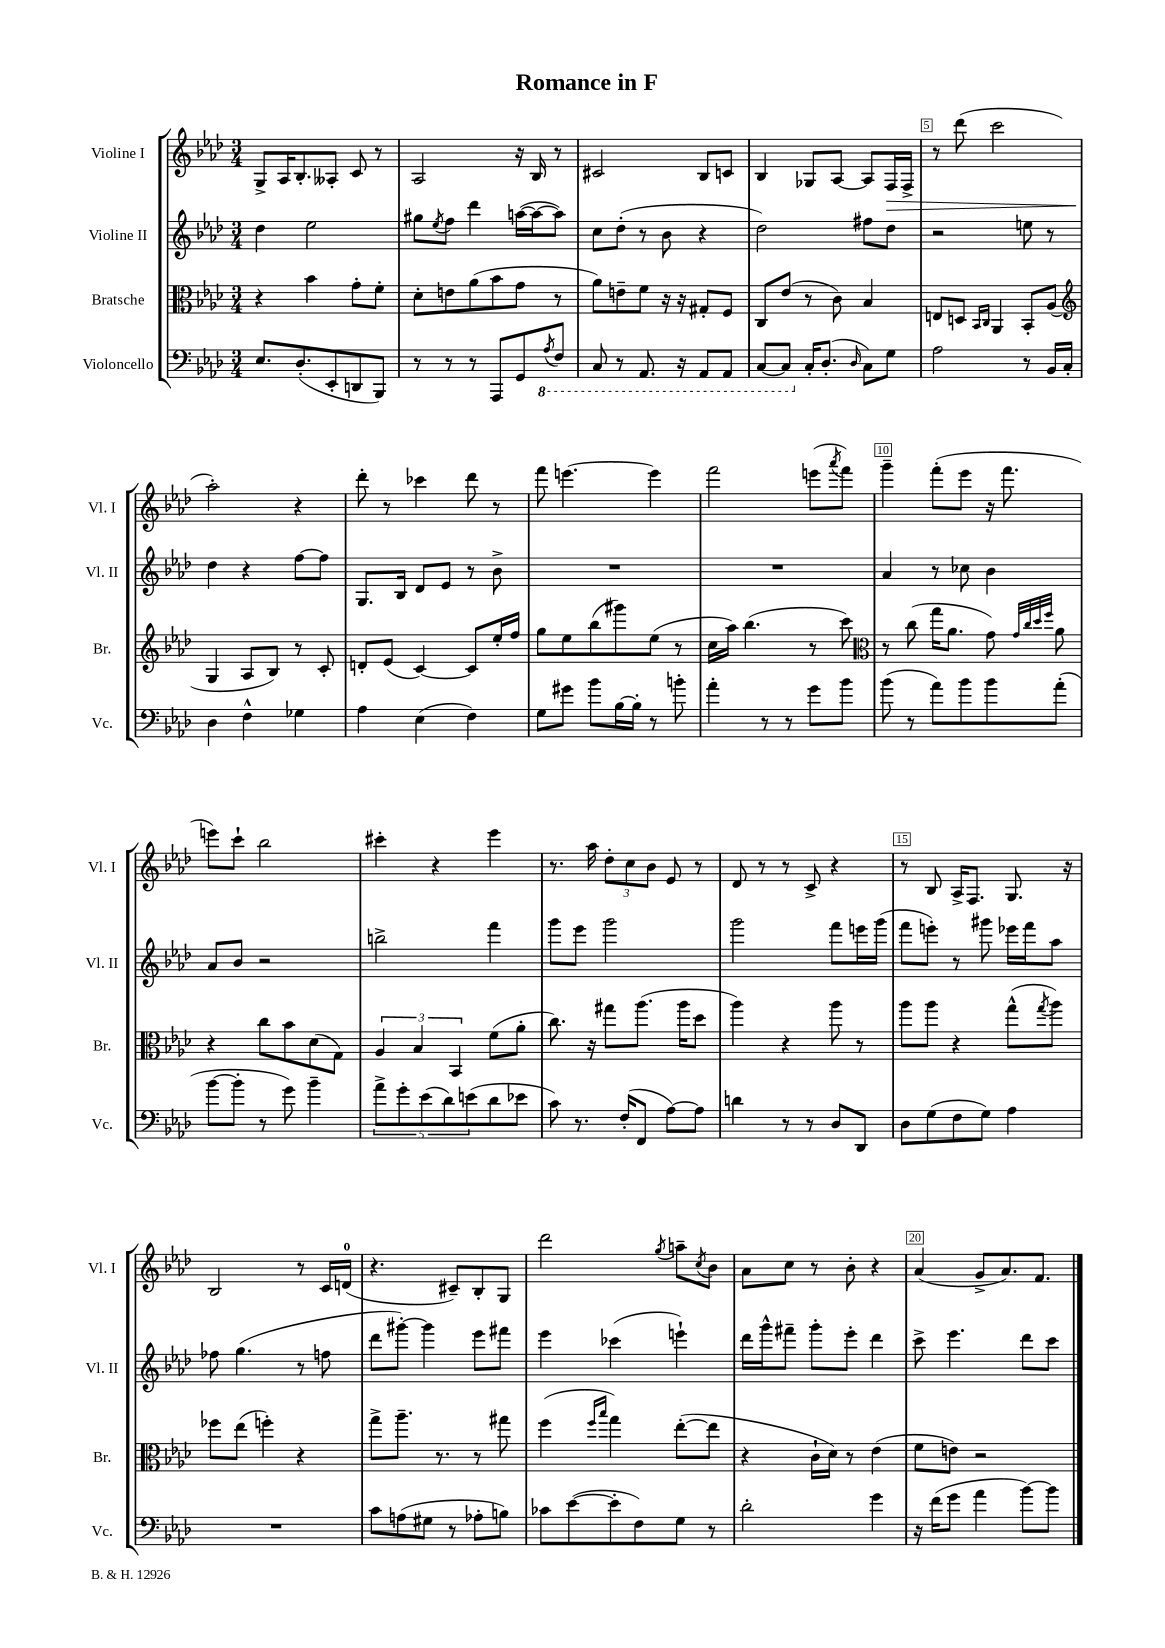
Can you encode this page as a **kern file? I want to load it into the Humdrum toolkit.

**kern	**kern	**kern	**kern
*staff4	*staff3	*staff2	*staff1
*clefF4	*clefC3	*clefG2	*clefG2
*k[b-e-a-d-]	*k[b-e-a-d-]	*k[b-e-a-d-]	*k[b-e-a-d-]
*M3/4	*M3/4	*M3/4	*M3/4
8.E-	4r	4dd-	8G^
.	.	.	16A-
(8.D-'	.	.	8.B-'
.	4b-	2ee-	.
8EE-'	.	.	8A--'
8DD	8g'	.	8c
8BBB-)	8f'	.	8r
=	=	=	=
8r	8d-'	8gg#	2A-
.	.	8qee-	.
8r	8e	8ff	.
8r	(8a-	4ddd-	.
8AAA-	8b-	.	.
8GG	8g	([16aa	16r
.	.	16aa_	16B-
8qAA-	.	.	.
8FF	8r	8aa])	8r
=	=	=	=
8CC	8a-)	8cc	2c#
8r	8e~	(8dd-'	.
8.AAA-	8f	8r	.
.	16r	8b-	.
16r	16r	.	.
8AAA-	8G#'	4r	8B-
8AAA-	8F	.	8c
=	=	=	=
[8CC	8C	2dd-)	4B-
8CC]	(8e-	.	.
16C'	8r	.	8G-
(8.D-'	.	.	.
.	8c)	.	[8A-
16qqD-	.	.	.
8C)	4B-	8ff#	8A-]
8G	.	8dd-	16F
.	.	.	16F^
=	=	=	=
2A-	8E	2r	8r
.	8D	.	(8ddd-
.	16qqBB-	.	.
.	16qqC	.	.
.	4AA-	.	2ccc
8r	8BB-'	8ee	.
16BB-	(8A-	8r	.
16C'	.	.	.
=	=	=	=
*	*clefG2	*	*
4D-	4G	4dd-	2aa-')
4F^^	8A-	4r	.
.	8B-)	.	.
4G-	8r	[8ff	4r
.	8c'	8ff]	.
=	=	=	=
4A-	8d'	8.G	8ddd-'
.	(8e-	.	8r
.	.	16B-	.
(4E-	[4c)	8d-	4ccc-
.	.	8e-	.
4F)	8c]	8r	8ddd-
.	16ee-'	8b-^	8r
.	16ff	.	.
=	=	=	=
8G	8gg	2.r	8fff
8g#	8ee-	.	[4.eee
8b-	(8bb-	.	.
[16B-	8ggg#)	.	.
16B-']	.	.	.
8r	(8ee-	.	4eee]
8b'	8r	.	.
=	=	=	=
4a-'	16cc	2.r	2fff
.	16aa-)	.	.
.	(4.bb-	.	.
8r	.	.	.
8r	.	.	.
8g	8r	.	(8eee
.	.	.	8qaaa-
8b-	8ccc)	.	8fff)
=	=	=	=
*	*clefC3	*	*
(8b-	8r	4a-	4ggg~
8r	(8cc	.	.
8a-)	16gg	8r	(8fff'
.	8.a-	.	.
8b-	.	8cc-	8eee-
8b-	8g)	4b-	16r
.	.	.	8.fff
.	32qqg	.	.
.	32qqcc	.	.
.	32qqdd-	.	.
.	32qqff	.	.
(8a-'	8a-	.	.
=	=	=	=
[8b-	4r	8a-	8eee)
8b-']	.	8b-	8ccc`
8r	8cc	2r	2bb-
8g)	8b-	.	.
4b-~	(8d-	.	.
.	8G)	.	.
=	=	=	=
10a-^	6A-	2bb^	4ccc#'
10g'	.	.	.
.	6B-	.	.
(10e-	.	.	.
.	.	.	4r
10d-)	.	.	.
.	6BB-	.	.
(10e	.	.	.
8d-	(8f	4fff	4eee-
8e-	8a-'	.	.
=	=	=	=
8c)	8.cc)	8ggg	8.r
8.r	.	8eee-	.
.	16r	.	16aa-
.	8gg#	2ggg	12dd-'
(16F'	.	.	.
.	.	.	12cc
8FF	(8.aa-	.	.
.	.	.	12b-
[8A-)	.	.	8e-
.	16aa-	.	.
8A-]	8dd-	.	8r
=	=	=	=
4d	4aa-)	2ggg	8d-
.	.	.	8r
8r	4r	.	8r
8r	.	.	8c^
8D-	8aa-	8fff	4r
8DD-	8r	16eee	.
.	.	(16ggg	.
=	=	=	=
8D-	8aa-	8fff	8r
(8G	8aa-	8eee')	8B-
8F	4r	8r	16A-^
.	.	.	8.F
8G)	.	8ggg#	.
4A-	(8gg^^	16eee-	8.G
.	.	16fff	.
.	8qgg	.	.
.	8aa-)	8aa-	.
.	.	.	16r
=	=	=	=
2.r	8ff-	8ff-	2B-
.	(8ee-	(4.gg	.
.	4ff')	.	.
.	4r	8r	8r
.	.	8ff	16c
.	.	.	(16d
=	=	=	=
8c	8gg^	8ddd-	4.r
(8A	8.aa-~	[8ggg#')	.
8G#	.	4ggg#]	.
.	8.r	.	.
8r	.	.	8c#~)
8A-'	8r	8eee-	8B-'
8B)	8gg#	8fff#	8G
=	=	=	=
8c-	(4ff	4eee-	2ddd-
([8e-	.	.	.
.	16qqff	.	.
.	16qqbb-	.	.
8e-']	4gg)	(4ccc-	.
8F)	.	.	.
.	.	.	8qgg
8G	([8ee-'	4eee`)	8aa~
.	.	.	8qcc
8r	8ee-]	.	8b-
=	=	=	=
2d-'	4r	16ddd-	8a-
.	.	16ggg^^	.
.	.	8fff#~	8cc
.	16c`	8ggg'	8r
.	16d-)	.	.
.	8r	8eee-'	8b-'
4g	(4e-	4ddd-	4r
=	=	=	=
16r	8f	8ccc^	(4a-
(16f	.	.	.
8g	8e)	4.eee-	.
4a-	2r	.	8g^
.	.	.	8.a-)
[8b-)	.	8ddd-	.
.	.	.	8.f
8b-]	.	8ccc	.
==	==	==	==
*-	*-	*-	*-
